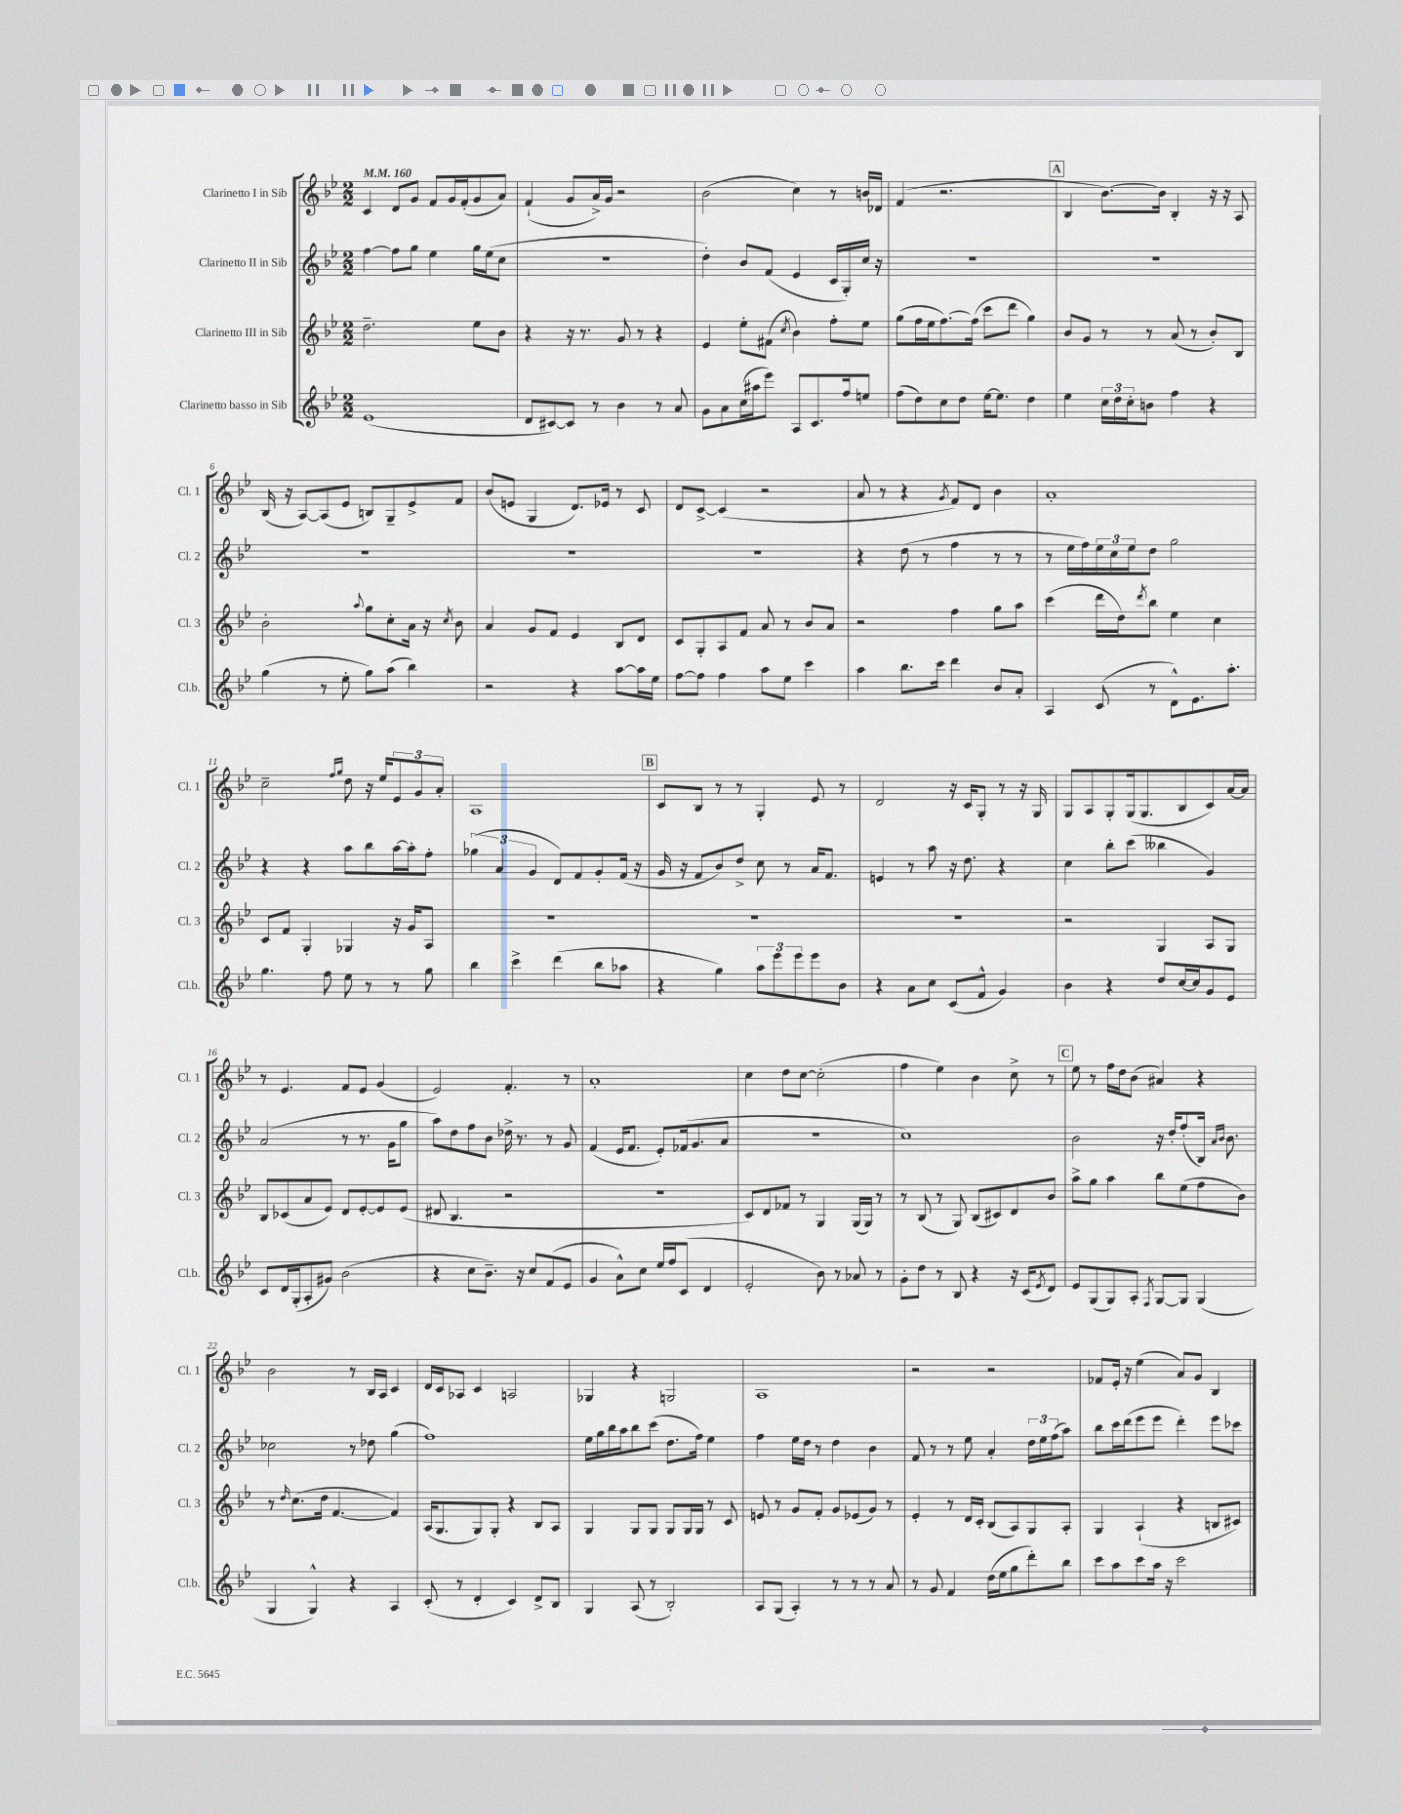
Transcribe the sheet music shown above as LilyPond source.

<<
\new StaffGroup <<
\new Staff = "s0" \with { instrumentName = "Clarinetto I in Sib" shortInstrumentName = "Cl. 1" } {
    \clef treble \key bes \major \numericTimeSignature \time 2/2 \tempo 4 = 160
    c'4 d'8 g'8 f'8 g'16 f'16-.( g'8 a'8) |
    f'4-!( g'8 a'16->) g'16 r2 |
    bes'2( c''4) r8 b'16 des'16 |
    f'4( r2. |
    \mark \markup { \box "A" } bes4 bes'8.~) bes'16 bes4-. r16 r16 a8 |
    bes16( r16 a8~) a8( ees'8 b8) g8-- ees'8-> f'8 |
    bes'8( e'8 g4 d'8.) ees'16 r8 c'8 |
    d'8 c'8~-> c'4( r2 |
    a'8 r8 r4 \acciaccatura { g'8 } f'8) d'8 bes'4 |
    a'1-. |
    c''2-- \grace { f''16 g''16 } d''8 r16 ees''16 \tuplet 3/2 { ees'8 g'8 a'8-. } |
    a1 |
    \mark \markup { \box "B" } c'8 bes8 r8 r8 g4-. ees'8 r8 |
    d'2 r16 c'16 g8-. r8 r16 g16 |
    g8 a8 g8-. g16( g8. bes8 c'8) a'16~ a'16 |
    r8 ees'4. f'8 ees'8 g'4( |
    ees'2) f'4.-. r8 |
    a'1-. |
    c''4 d''8 c''8~ c''2-.( |
    f''4 ees''4) bes'4 c''8-> r8 |
    \mark \markup { \box "C" } ees''8 r8 f''16 d''16 bes'8( ais'4) r4 |
    bes'2 r8 bes16 a16 c'4 |
    d'16 c'16 aes8 c'4 a2 |
    ges4 r4 g2 |
    a1 |
    r2 r2 |
    fes'8 ees'16-. r16 ees''4( a'8) g'8 bes4 \bar "|." |
}
\new Staff = "s1" \with { instrumentName = "Clarinetto II in Sib" shortInstrumentName = "Cl. 2" } {
    \clef treble \key bes \major \numericTimeSignature \time 2/2
    f''4~ f''8 g''8 ees''4 g''16 ees''16( c''8 |
    R1 |
    d''4-.) bes'8 f'8( ees'4 c'16 g16-.) c''16 r16 |
    R1 |
    \mark \markup { \box "A" } R1 |
    R1 |
    R1 |
    R1 |
    r4 d''8( r8 f''4 r8 r8 |
    r8 ees''16 f''16) \tuplet 3/2 { ees''16 c''16 ees''16 } d''8 g''2 |
    r4 r4 a''8 bes''8 a''16~ a''16-. f''8-. |
    \tuplet 3/2 { ges''4( a'4 g'4 } d'8) f'8 g'8-. f'16( r16 |
    \mark \markup { \box "B" } g'16 r16 f'8 bes'8) d''8-> c''8 r8 a'16 f'8. |
    e'4 r8 a''8 r16 d''8. r4 |
    c''4 bes''8-. c'''8( beses''4 g'4) |
    a'2( r8 r8. g'16 g''8 |
    a''8) d''8 f''8 bes'8 des''16-> r8. r8 g'8 |
    f'4( ees'16 f'8. ees'8-.) fes'16( g'8. a'8 |
    R1 |
    c''1) |
    \mark \markup { \box "C" } bes'2 r16 d''16-. f''8-.( bes16) \grace { a'16 bes'16 } bes'8. |
    ces''2 r8 des''8 g''4( |
    f''1) |
    ees''16 g''16 bes''16 a''16 bes''8 c'''8( d''8. f''16) ees''4 |
    f''4 ees''16 d''16 r8 d''4 bes'4 |
    f'8 r8 r8 ees''8 a'4-. \tuplet 3/2 { d''16 ees''16 f''16( } a''8) |
    bes''8 c'''16 d'''16( ees'''8 ees'''8 d'''4-.) ees'''8 ces'''8 \bar "|." |
}
\new Staff = "s2" \with { instrumentName = "Clarinetto III in Sib" shortInstrumentName = "Cl. 3" } {
    \clef treble \key bes \major \numericTimeSignature \time 2/2
    d''2.-- ees''8 bes'8 |
    r4 r16 r8. g'8 r8 r4 |
    ees'4 ees''8-. fis'8( \acciaccatura { c''8 } bes'4) f''8-. ees''8 |
    g''8( f''16 ees''16 f''8.~) f''16( c'''8 d'''8 g''4) |
    \mark \markup { \box "A" } bes'8 g'8 r8 r8 a'8( r8 bes'8-.) bes8 |
    bes'2-. \appoggiatura { a''8 } g''8 c''8-. a'16 r16 \acciaccatura { c''8 } bes'8 |
    a'4 g'8 f'8 ees'4 bes8 d'8 |
    c'8 g8-. a8 f'8 a'8 r8 bes'8 a'8 |
    r2 f''4 g''8 a''8 |
    c'''4( d'''16 d''16) \acciaccatura { d'''8 } bes''8 ees''4 c''4 |
    c'8 f'8 g4-. ges4 r16 g'16 a8 |
    R1 |
    \mark \markup { \box "B" } R1 |
    R1 |
    r2 g4 a8 g8 |
    bes8 ces'8( a'8 ees'8) d'8 ees'8~-. ees'8 ees'8( |
    dis'8 bes4. r2 |
    r1 |
    c'8) d'8 fes'8 r8 g4 g16( g16) r8 |
    r8 bes8( r8 g8) bes8( cis'8) d'8 bes'8 |
    \mark \markup { \box "C" } a''8-> g''8 a''4 bes''8 ees''8( f''8 bes'8) |
    r8 \grace { d''16 } c''8.( d''16 f'4.~ f'4) |
    a16( g8. g8) g8-. r4 bes8 a8 |
    g4 g8 g8 g8 g16 g16 r8 c'8 |
    e'8 r8 g'8 f'8-. g'8 ees'8( g'8) r8 |
    ees'4-. r8 d'16 c'16-. bes8( a8) g8 a8-. |
    g4 a4-!( r4 b8 cis'8) \bar "|." |
}
\new Staff = "s3" \with { instrumentName = "Clarinetto basso in Sib" shortInstrumentName = "Cl.b." } {
    \clef treble \key bes \major \numericTimeSignature \time 2/2
    ees'1( |
    d'8 cis'8~) cis'8 r8 bes'4 r8 a'8 |
    g'8 a'8 c''16( ais''16 ees'''8) a8 c'8. f''16 e''8 |
    f''8( d''8) c''8 d''8 ees''16~ ees''8. d''4 |
    \mark \markup { \box "A" } ees''4 \tuplet 3/2 { c''16 d''16 c''16-. } b'8 f''4 r4 |
    g''4( r8 ees''8-. g''8) a''8( bes''4) |
    r2 r4 a''8~ a''16 ees''16 |
    f''8~ f''8 f''4 a''8 ees''8 c'''4 |
    a''4 bes''8. c'''16 d'''4 bes'8 a'8-. |
    a4 c'8( r8 d'8-^) ees'8. a''8.-. |
    g''4. f''8 ees''8 r8 r8 g''8 |
    bes''4 c'''4-> d'''4( bes''8 aes''8 |
    \mark \markup { \box "B" } r4 g''4) \tuplet 3/2 { a''8 ees'''8 ees'''8 } ees'''8 bes'8 |
    r4 a'8 c''8 c'8( f'8-^ g'4) |
    bes'4 r4 d''8 c''16~ c''16 g'8 ees'8 |
    c'8 d'16 g16-.( a8-. gis'8) bes'2( |
    r4 c''8 bes'8.--) r16 c''8 f'8( ees'8 |
    g'4 a'8-^) c''8 ees''16 f''16 c'8( d'4 |
    ees'2-. bes'8) r8 aes'8 r8 |
    g'8-. d''8 r8 bes8 r4 r16 c'16( \acciaccatura { ees'8 } d'8) |
    \mark \markup { \box "C" } ees'8 g8( g8) a8-. \acciaccatura { f8 } g8~ g8 g4( |
    g4 g4-^) r4 a4 |
    c'8-.( r8 d'4-. c'4) d'8-> bes8 |
    g4 a8( r8 bes2-.) |
    a8 g8( a4-.) r8 r8 r8 a'8 |
    r8 g'8 f'4 d''16( ees''16 g''8 d'''8-.) bes''8 |
    c'''8 a''8 c'''8 a''16 r16 c'''2 \bar "|." |
}
>>
>>
